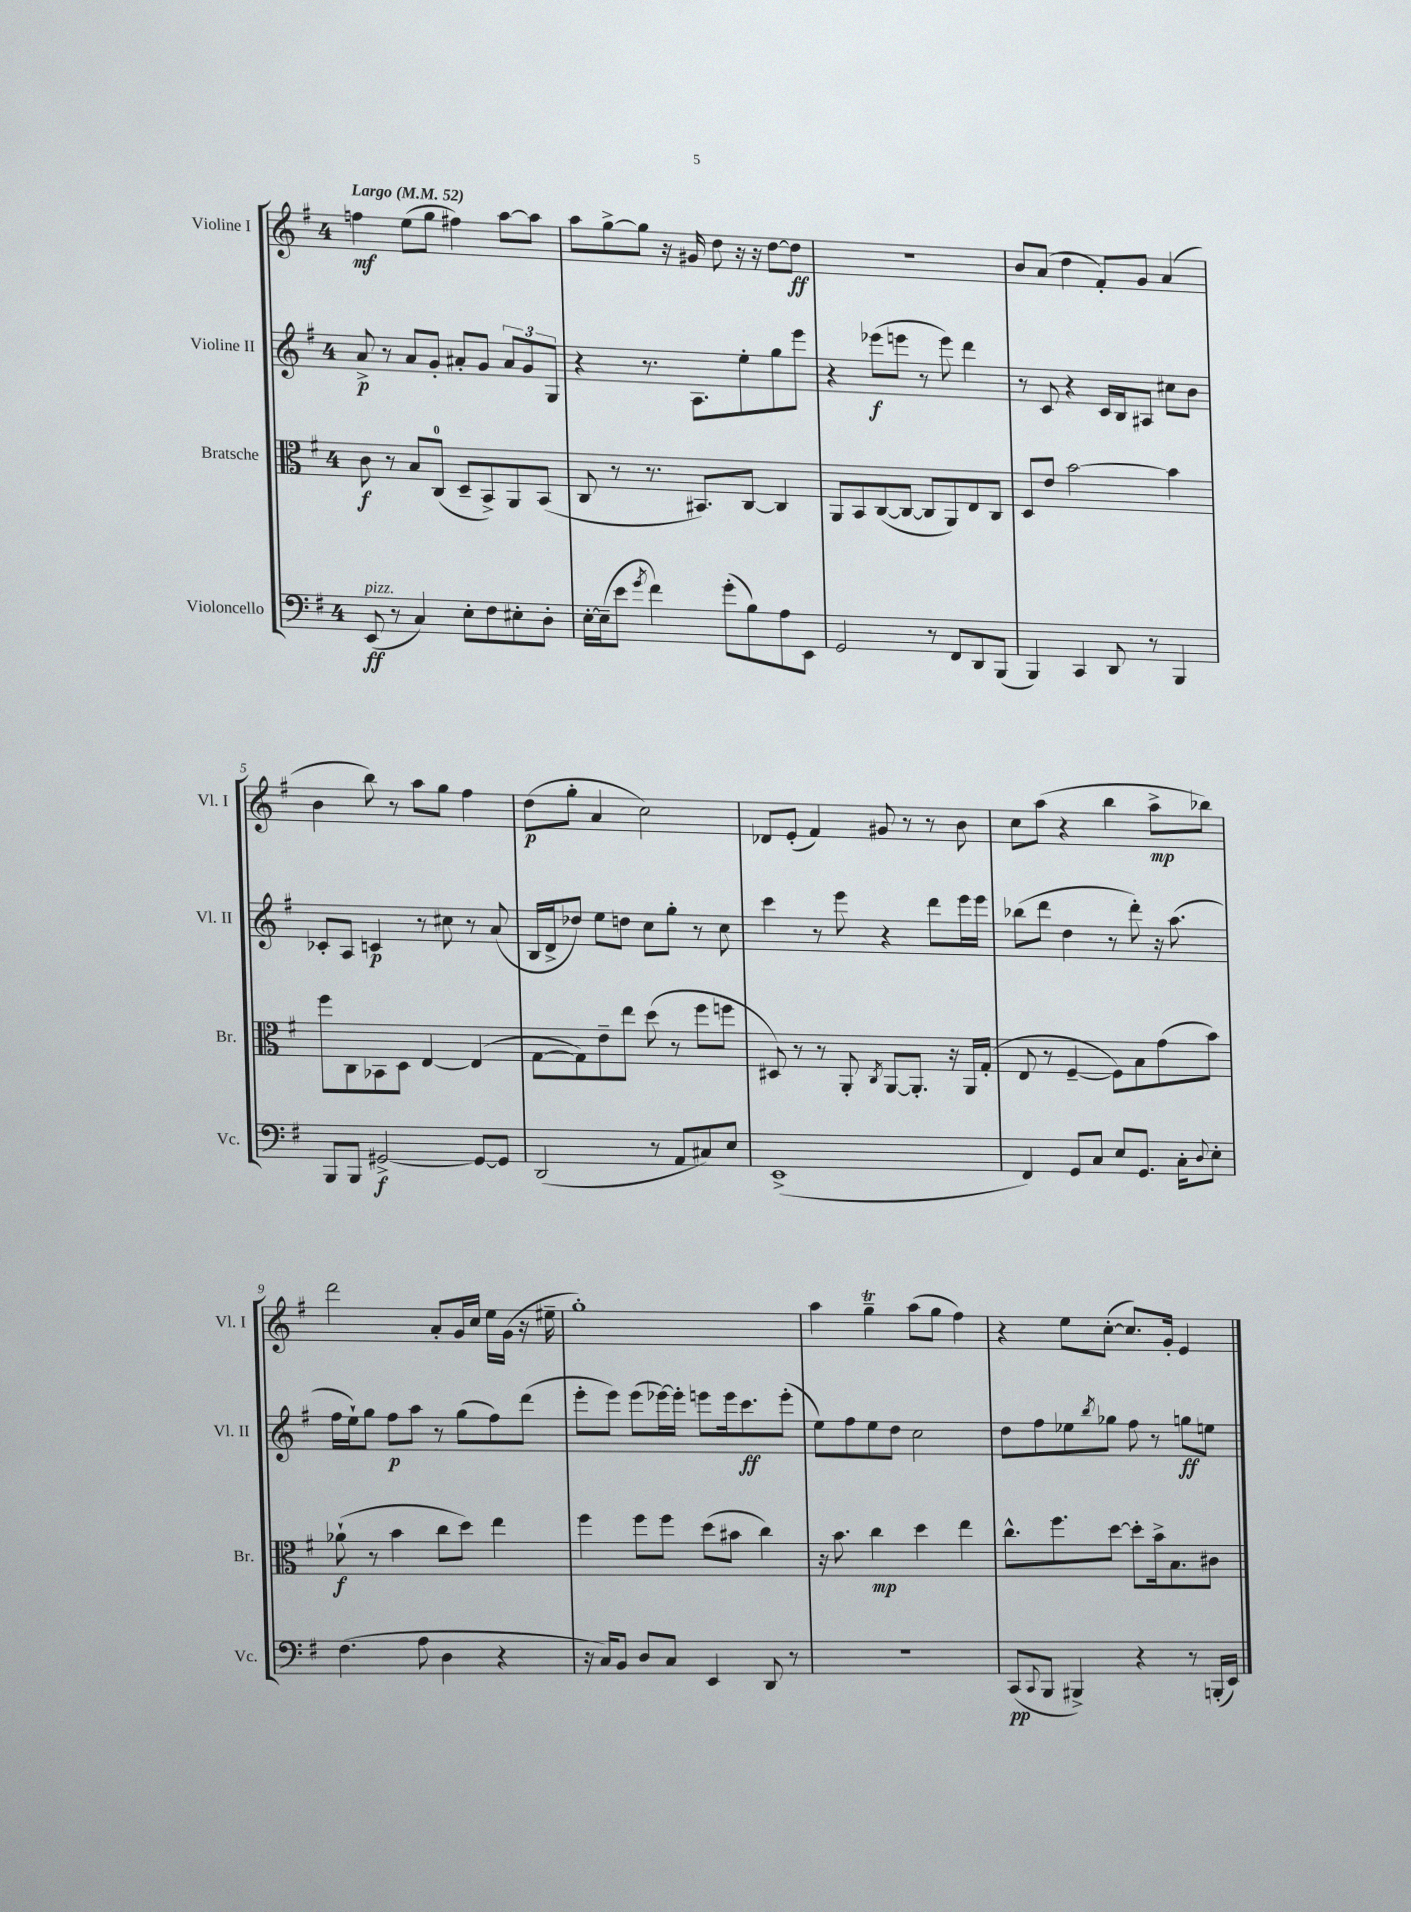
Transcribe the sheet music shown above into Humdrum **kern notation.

**kern	**kern	**kern	**kern
*staff4	*staff3	*staff2	*staff1
*clefF4	*clefC3	*clefG2	*clefG2
*k[f#]	*k[f#]	*k[f#]	*k[f#]
*M4/4	*M4/4	*M4/4	*M4/4
*MM52	*MM52	*MM52	*MM52
(8EE	8c	8a^	4ff
8r	8r	8r	.
4C)	8B	8a	(8ee
.	(8C	8g'	8gg
8E'	8D~	8a#'	4ff#)
8F#	8BB^)	8g	.
8E#'	8AA	12a#	[8aa
.	.	12g	.
8D'	(8BB	.	8aa]
.	.	12G	.
=	=	=	=
[16E'	8C	4r	8aa
(16E~]	.	.	.
8e	8r	.	[8gg^
8qg	.	.	.
4f#)	8.r	8.r	8gg]
.	.	.	16r
.	8.BB#)	8.A	16g#
(8g'	.	.	8dd
8B)	[8C	8ee'	16r
.	.	.	16r
8A	4C]	8gg	[8dd
8EE	.	8eee	8dd]
=	=	=	=
2GG	8AA	4r	1r
.	8BB	.	.
.	([8C	(8eee-	.
.	8C_	8eee	.
8r	8C]	8r	.
8FF#	8AA)	8eee)	.
8DD	8E	4ddd	.
(8BBB	8C	.	.
=	=	=	=
4BBB)	8D	8r	8b
.	8e	8c	(8a
4CC	[2b	4r	4dd
8DD	.	16c	8f#')
.	.	16B	.
8r	.	8A#	8g
4BBB	4b]	8cc#	(4a
.	.	8b	.
=	=	=	=
8BBB	8ff#	8c-'	4b
8BBB	8C	8A	.
[2GG#^	8BB-	4c	8bb)
.	8D	.	8r
.	[4E	8r	8aa
.	.	8cc#	8gg
8GG#_	(4E]	8r	4ff#
8GG#]	.	(8a	.
=	=	=	=
(2DD	[8G	16B	(8dd
.	.	16d^	.
.	8G])	8dd-)	8gg'
.	8e~	8ee	4a
.	8ee	8dd	.
8r	(8dd	8cc	2cc)
8AA	8r	8gg'	.
8C#)	8ff#	8r	.
8E	8ff	8cc	.
=	=	=	=
(1EE^	8D#)	4ccc	8d-
.	8r	.	(8e'
.	8r	8r	4f#)
.	8AA'	8eee	.
.	8qC	.	.
.	[8AA	4r	8g#
.	8.AA']	.	8r
.	.	8ddd	8r
.	16r	.	.
.	16AA	16eee	8b
.	(16G'	16eee	.
=	=	=	=
4FF#)	8E	(8bb-	8cc
.	8r	8ddd	(8aa
8GG	[4F#~	4dd	4r
8C	.	.	.
8E	8F#])	8r	4bb
8.GG	8B	8ddd')	.
.	(8g	16r	8aa^
16C'	.	(8.aa	.
8qqD	.	.	.
8E'	8b)	.	8bb-)
=	=	=	=
(4.F#	(8a-`	16ff#	2ddd
.	.	16ee`)	.
.	8r	8gg	.
.	4b	8ff#	.
8A	.	8aa	.
4D	8cc	8r	8a'
.	8dd)	(8gg	16g
.	.	.	16cc
4r	4ee	8ff#)	16ee
.	.	.	(16g
.	.	(8ddd	16r
.	.	.	16ee#~
=	=	=	=
16r	4ff#	8eee'	1gg')
16C)	.	.	.
8BB	.	8eee)	.
8D	8ff#	(8eee	.
8C	8ff#	[16eee-)	.
.	.	16eee-']	.
4EE	(8dd	8eee	.
.	8b#	16eee	.
.	.	8.ccc	.
8DD	4cc)	.	.
8r	.	(8eee'	.
=	=	=	=
1r	16r	8ee)	4aa
.	8.b	.	.
.	.	8ff#	.
.	4cc	8ee	4gg~
.	.	8dd	.
.	4dd	2cc	(8aa
.	.	.	8gg
.	4ee	.	4ff#)
=	=	=	=
(8CC	8.cc^^	8dd	4r
8qqCC	.	.	.
8BBB	.	8ff#	.
.	8.ff#	.	.
4BBB#^)	.	8ee-	8ee
.	.	8qbb	.
.	[8dd	8gg-	([8cc'
4r	8dd']	8ff#	8.cc])
.	16b^	8r	.
.	8.B	.	16g'
8r	.	8gg	4e
(16BBB'	8c#	8ee	.
16EE)	.	.	.
==	==	==	==
*-	*-	*-	*-
